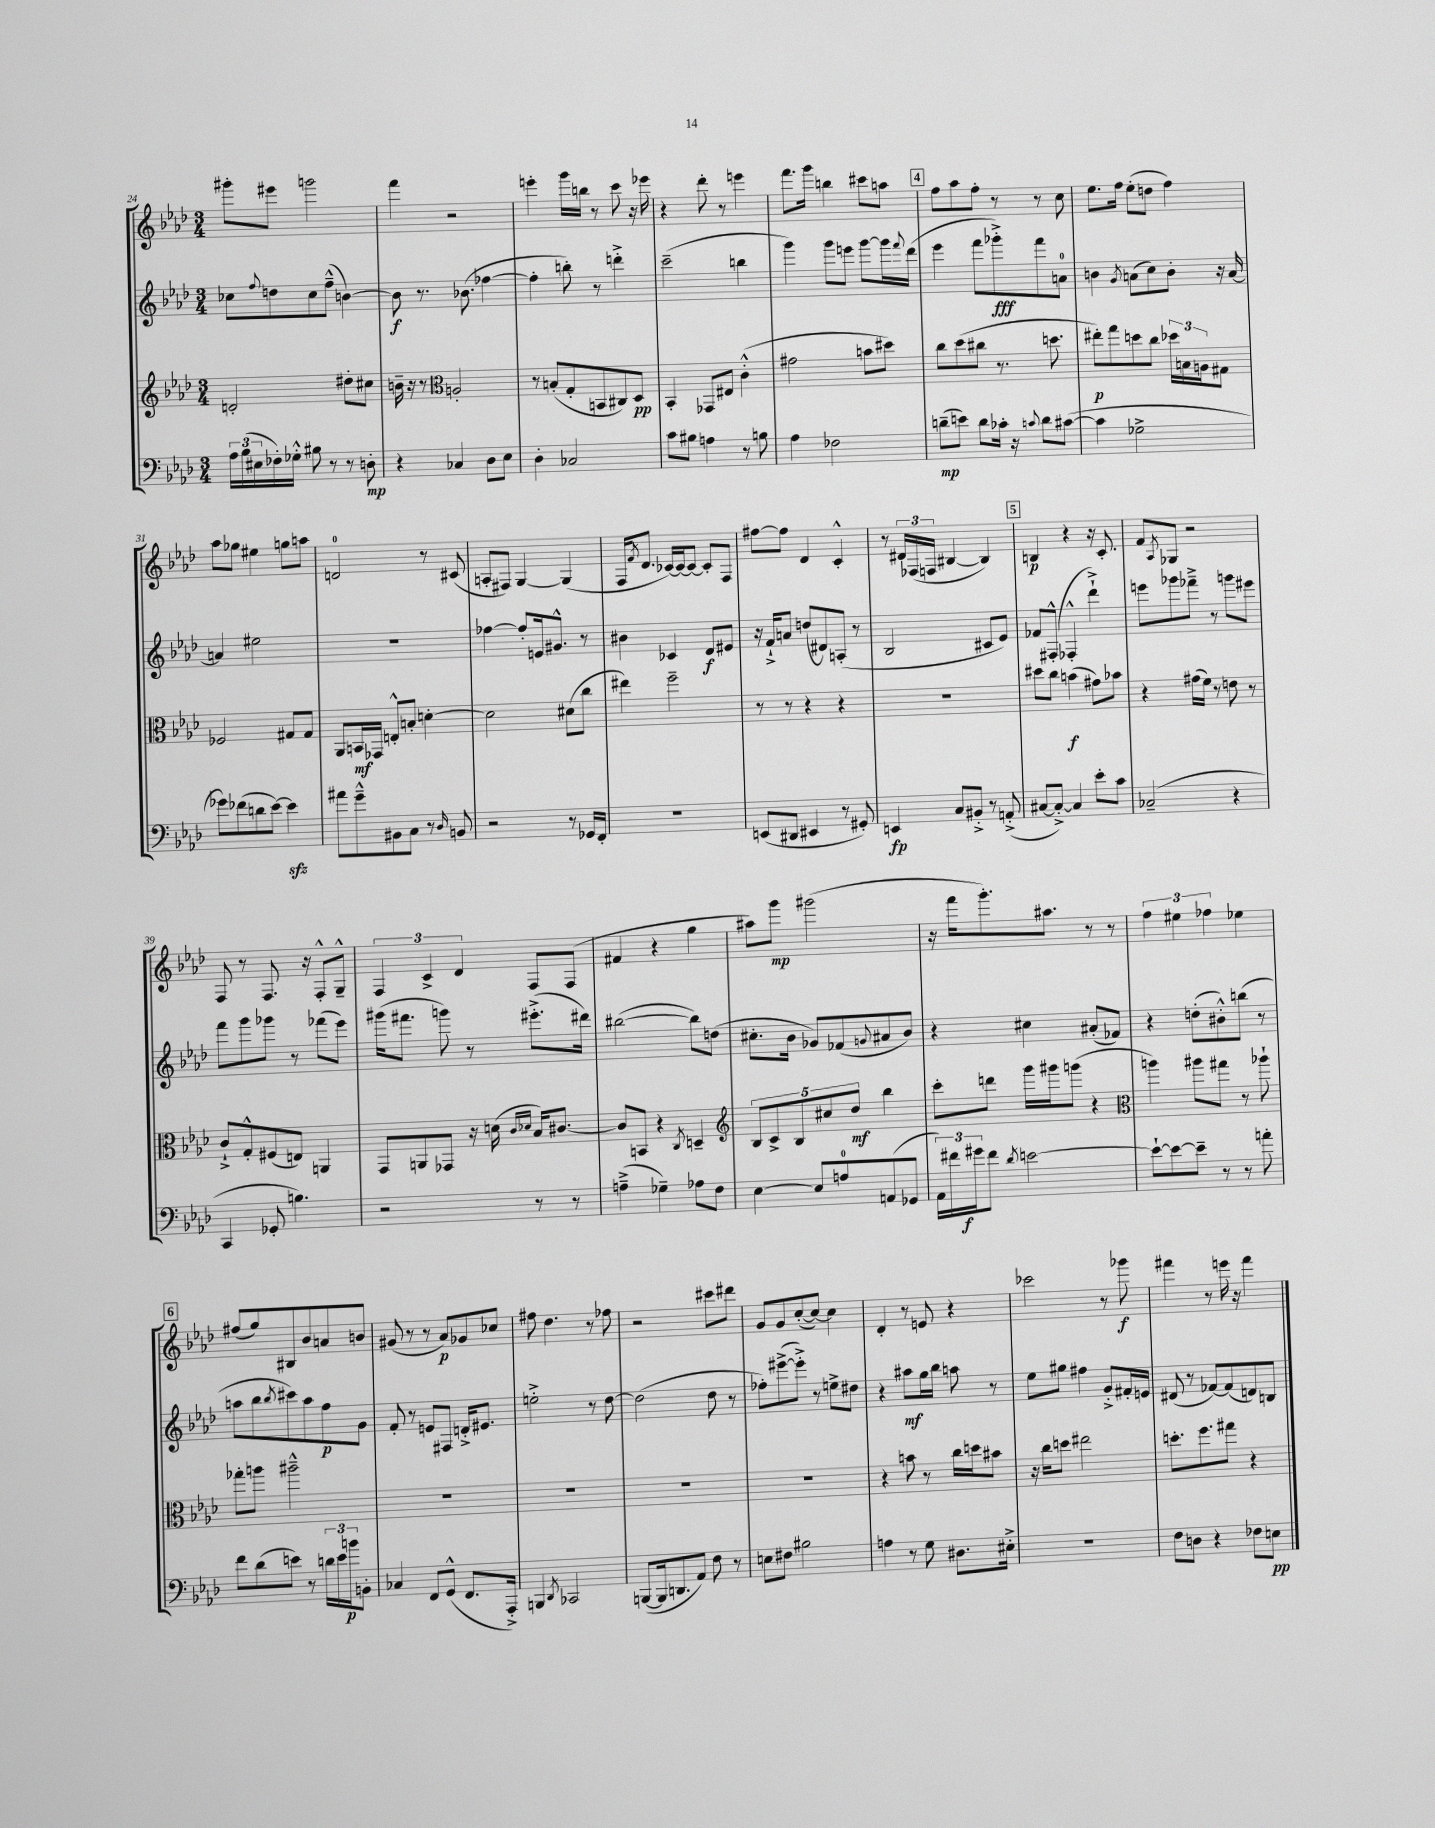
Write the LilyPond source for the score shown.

<<
\new StaffGroup <<
\new Staff = "s0" {
    \clef treble \key aes \major \numericTimeSignature \time 3/4
    gis'''8-. eis'''8 g'''2 |
    f'''4 r2 |
    e'''4-. g'''16 b''16 r8 c'''8 r16 ees'''16 |
    r4 des'''8-. r8 e'''4 |
    f'''8. g'''16 b''4 cis'''8 a''8 |
    \mark \markup { \box "4" } f''8 aes''8 f''8-. r8 r8 c''8 |
    ees''8. f''16 ees''8-.( d''8 f''4) |
    aes''8 ges''8 eis''4 g''8 a''8 |
    d'2-0 r8 cis'8( |
    a8-. fis8) g4~ g4( |
    f16 \acciaccatura { f'8 } des'8. ces'16~) ces'16~ ces'8~ ces'8-. f8 |
    fis''8~ fis''8 des'4 c'4-.-^ |
    r8 \tuplet 3/2 { dis'16 fes16( f16 } bis4~ bis4) |
    \mark \markup { \box "5" } b4\p r4 r16 c'8.-. |
    f'8 \acciaccatura { aes8 } ges8 r2 |
    f8 r8 f8. r16 f8-.-^ g8---^ |
    \tuplet 3/2 { f4 c'4-> des'4 } f8 f8( |
    fis'4 r4 g''4 |
    ais''8) g'''8\mp gis'''2( |
    r16 f'''16 g'''8.-.) ais''8. r8 r8 |
    \tuplet 3/2 { f''4 eis''4 fes''4 } ees''4 |
    \mark \markup { \box "6" } fis''8( g''8) bis8 bes'8 a'8 b'8 |
    gis'8( r8 r8 aes'8\p) ges'8 ces''8 |
    fis''8 des''4. r8 fes''8 |
    r2 cis'''8 dis'''8 |
    g'8 g'8 c''8~-.( c''8~) c''4 |
    des'4-. r8 e'8 r4 |
    ces'''2 r8 ges'''8\f |
    fis'''4 r8 e'''16 r16 fis'''4 \bar "|." |
}
\new Staff = "s1" {
    \clef treble \key aes \major \numericTimeSignature \time 3/4
    ces''8 \appoggiatura { f''8 } d''8 ces''8 f''8---^( b'4~) |
    b'8\f r8. bes'8.( fes''4~ |
    fes''4-. b''8-.) r8 d'''4-.-> |
    c'''2--( b''4 |
    g'''4) g'''8 e'''8 g'''8~ g'''16 \appoggiatura { f'''8 } des'''16( |
    \mark \markup { \box "4" } ees'''4 f'''8 ges'''8-.->\fff) f'''8 a'8-0 |
    b'4 \acciaccatura { g'8 } a'8( c''8) b'8-. r16 a'16~ |
    a'4 eis''2 |
    R2. |
    fes''4~ fes''8-. e'16 gis'8.-^ r8 |
    bis'4 ces'4 des'8\f eis'8 |
    r16 f'16-!-> a'8 d''8( dis'8) a8-.( r8 |
    bes2 cis'8 ees'8) |
    \mark \markup { \box "5" } fes'8 fis8-.-^( fes4-.-^ des'''4-!->) |
    e'''8 ges'''8 fes'''8---> r8 g'''8 eis'''8 |
    f'''8 g'''8 ges'''8 r8 fes'''8( ees'''8) |
    gis'''16( fis'''8. g'''8) r8 eis'''8.-.->( dis'''16) |
    bis''2~( bis''8) d''8( |
    cis''8.-. bes'16 ges'8) fes'8( \appoggiatura { g'8 } ais'8 bes'8) |
    r4 cis''4 ais'8-.( fes'8) |
    r4 d''8-.( bis'8-.-^) b''8( r8 |
    \mark \markup { \box "6" } a''8 bes''8 \acciaccatura { bes''8 } cis'''8) a''8 f''8\p g'8 |
    f'8-. r8 e'8 fis8 d'16-.-> eis'8. |
    e''2-.-> r8 des''8~ |
    des''2( des''8 r8 |
    fes''8-.) eis'''8~->( eis'''8-.->) r8 e''8-> dis''8 |
    r4 ais''8\mf g''16 bes''16 a''8 r8 |
    ees''8 gis''8 fis''4 g'8-.-> fis'16-. e'16 |
    dis'8( r8 fes'8~) fes'8( d'8) b8 \bar "|." |
}
\new Staff = "s2" {
    \clef treble \key aes \major \numericTimeSignature \time 3/4
    d'2-. dis''8-. cis''8 |
    b'16-- r16 r8 \clef alto a2-. |
    r8 b8-.( g8-. b,8 cis8) des8\pp |
    bes,4-. ges,8 eis8 c'4-.-^( |
    gis'2 b'8 dis''8) |
    \mark \markup { \box "4" } c''8 des''8( cis''8 r8. d''8. |
    eis''8-.\p) g''8 d''8 c''8 \tuplet 3/2 { des''16 b16 a16 } gis8 |
    fes2 gis8 gis8 |
    aes,8 b,16\mf ges,16 e8-.-^ b8-. d'4~-. |
    d'2 dis'8( c''8 |
    eis''4) f''2-- |
    r8 r8 r4 r4 |
    R2. |
    \mark \markup { \box "5" } dis''8 c''8 b'4\f( gis'8) bes'8 |
    r4 gis'16( f'16) r8 e'8 r8 |
    c'8-!-> g8-.-^ fis8( e8) a,4 |
    g,8 a,8 ges,8 r16 d'16( \grace { c'16 des'16 } bes16) cis'8.~ |
    cis'8 b,8 r4 \acciaccatura { c8 } d4-- |
    \clef treble \tuplet 5/4 { bes8 c'8-> bes8 cis''8 des''8\mf } bes''4 |
    c'''8-. d'''8 g'''16 gis'''16 g'''8( r4 |
    \clef alto a''4) ais''8 gis''8 r8 aes''8-! |
    \mark \markup { \box "6" } ges''8-. a''8 ais''2---^ |
    R2. |
    R2. |
    R2. |
    R2. |
    r4 b'8 r8 c''16 d''16 bis'8 |
    r16 c''16 d''8 eis''2 |
    d''8.-. f''8. gis''8 r4 \bar "|." |
}
\new Staff = "s3" {
    \clef bass \key aes \major \numericTimeSignature \time 3/4
    \tuplet 3/2 { aes16 bes16( eis16 } fes16-.) ges16-.-^ bis8 r8 r8 d8-.\mp |
    r4 ces4 des8 ees8 |
    des4-. ces2 |
    c'8 bis8 a4 r8 b8 |
    aes4 fes2 |
    \mark \markup { \box "4" } d'8--\mp( e'8) d'8 ces'16-. r16 \appoggiatura { c'8 } d'8 cis'8~( |
    cis'4 ges2-> |
    ges'8) fes'8( d'8 ees'8~) ees'4\sfz |
    ais'8 g'8---^ bis,8 c8 r8 \grace { des16 } b,8 |
    r2 r8 ges,16 f,16-. |
    R2. |
    e,8( dis,8 eis,4 r8 gis,8-.) |
    e,4\fp c8 bis,8-.-> r8 a,8-.->( |
    \mark \markup { \box "5" } cis8~ cis8~-.->) cis4 ees'8-. c'8 |
    ces2--( r4 |
    c,4 ges,8-. b4.) |
    r2 r8 r8 |
    a4--->( ges4--) aes8 f8 |
    ees4~ ees8 a8-0 a,8( ges,8 |
    \tuplet 3/2 { aes,16) fis'16 gis'16\f } fis'8 \acciaccatura { des'8 } e'2~ |
    e'8~-! e'8~ e'8-- r8 r8 a'8-. |
    \mark \markup { \box "6" } f'8 des'8( e'8) r8 \tuplet 3/2 { d'16 e'16 b'16\p } b,8-. |
    ces4 f,8 g,8-^( f,8. aes,,16-.->) |
    b,,4 \acciaccatura { des,8 } ces,2 |
    b,,8~( b,,16 d,8. aes,8) f8 r8 |
    e8 fis8 bis2 |
    a4 r8 g8 dis8. eis16-.-> |
    R2. |
    f8 d8 r4 fes8 e8\pp \bar "|." |
}
>>
>>
\layout { \context { \Score currentBarNumber = #24 } }
